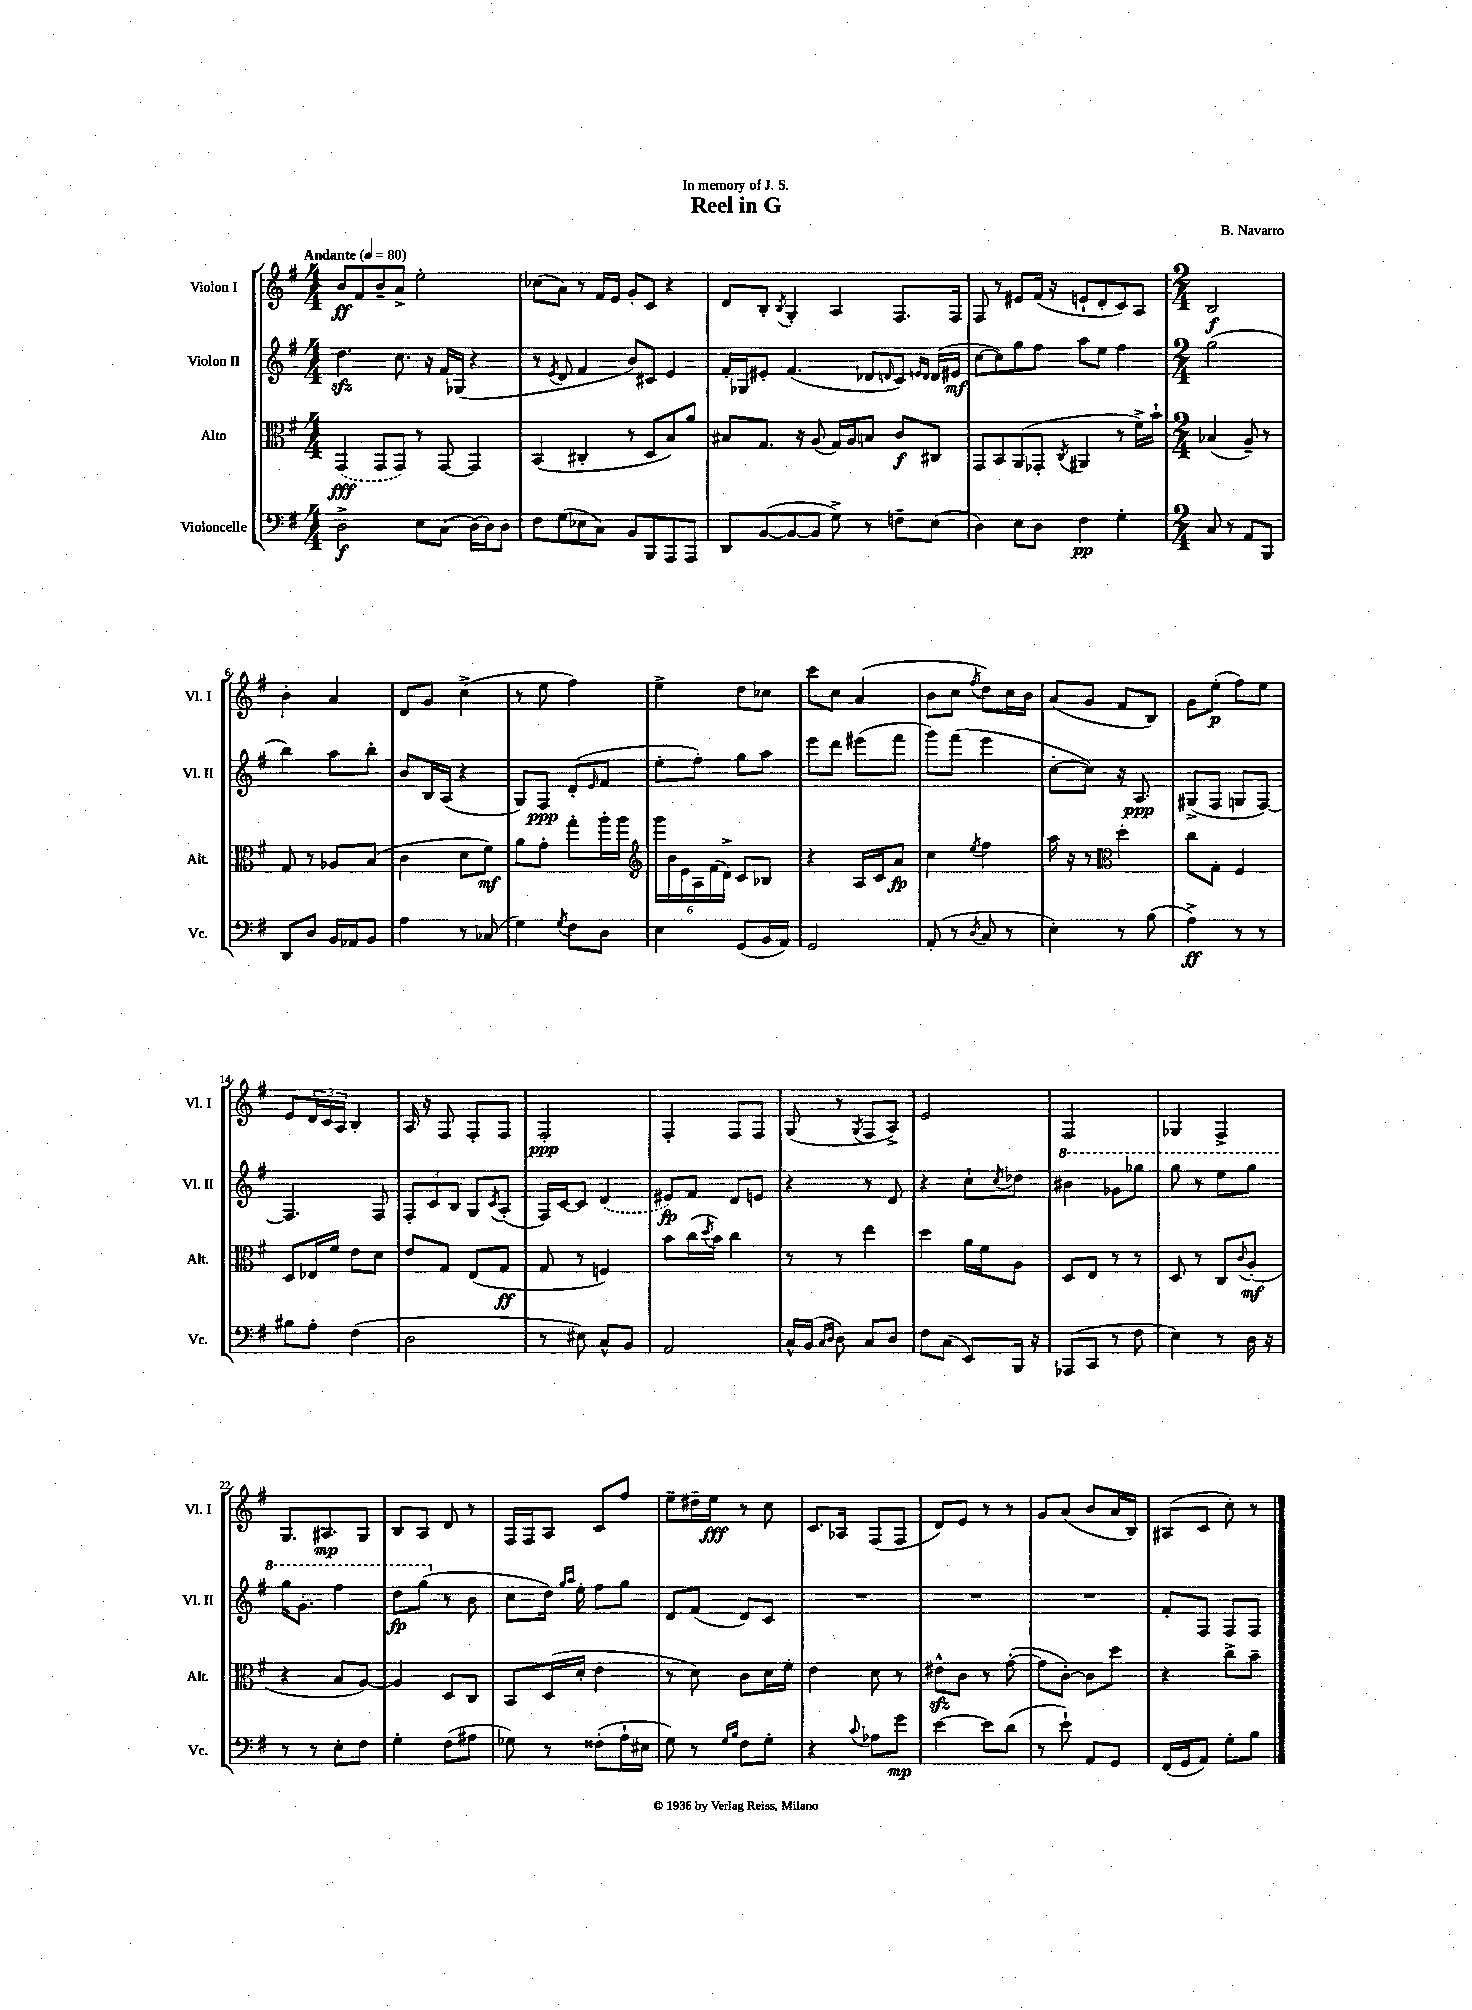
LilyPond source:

\header { title = "Reel in G" composer = "B. Navarro" dedication = "In memory of J. S." }
<<
\new StaffGroup <<
\new Staff = "s0" \with { instrumentName = "Violon I" shortInstrumentName = "Vl. I" } {
    \clef treble \key g \major \numericTimeSignature \time 4/4 \tempo "Andante" 4 = 80
    b'8\ff fis'8 b'8-- a'8-> e''2-. |
    ces''8( a'8) r8 fis'16 e'16 g'8-. c'8 r4 |
    d'8 b8-. \acciaccatura { b8 } g4-. a4 fis8. fis16 |
    fis8 r8 eis'8 fis'16( r16 e'8-! d'8-. c'8) a8 |
    \numericTimeSignature \time 2/4 b2\f |
    b'4-. a'4 |
    d'8 g'8 c''4->( |
    r8 e''8 fis''4) |
    e''4-> d''8 ces''8 |
    c'''8 c''8 a'4( |
    b'8 c''8 \acciaccatura { fis''8 } d''8) c''16 b'16 |
    a'8( g'8 fis'8 b8) |
    g'8 e''8-.\p( fis''8) e''8 |
    e'8 \tuplet 3/2 { d'16 c'16 a16 } b4-. |
    a16 r16 fis8 fis8-. fis8 |
    fis2-.\ppp |
    fis4-. fis8 fis8 |
    g8( r8 \acciaccatura { g8 } fis8 a8->) |
    e'2 |
    fis2 |
    ges4 fis4-> |
    g8. ais8.\mp g8 |
    b8 a8 d'8 r8 |
    fis16 fis16 a8 c'8 fis''8 |
    e''8-- dis''16-- e''16\fff r8 c''8 |
    c'8. aes16 fis8( fis8 |
    d'8) e'8 r8 r8 |
    g'8 a'8( b'8 a'16 b16) |
    ais8( c'8 c''8-.) r8 \bar "|." |
}
\new Staff = "s1" \with { instrumentName = "Violon II" shortInstrumentName = "Vl. II" } {
    \clef treble \key g \major \numericTimeSignature \time 4/4
    d''4.\sfz c''8. r16 fis'16 ges16( r4 |
    r8 \acciaccatura { e'8 } d'8 fis'4 b'8) cis'8 e'4 |
    fis'16-. ges16 eis'8-. fis'4.( des'8 \grace { d'16 } c'8) \grace { e'16 d'16 } d'16( eis'16\mf |
    c''8~ c''8) g''8 fis''8 a''8 e''8 fis''4 |
    \numericTimeSignature \time 2/4 g''2( |
    b''4) a''8 b''8-. |
    b'8 b16 a16( r4 |
    g8) fis8\ppp d'8-.( \grace { e'16 } fis'8 |
    e''8-. fis''8-.) g''8 a''8 |
    e'''8 d'''8 eis'''8( fis'''8 |
    g'''8) fis'''8( e'''4 |
    c''8~-. c''8) r16 a8.\ppp |
    gis8->( fis8 g8 fis8~) |
    fis4. fis8 |
    \tuplet 3/2 { fis8-. c'8 b8 } g8 \acciaccatura { c'8 } a8-.( |
    fis16) c'16~ c'8 \once \slurDashed d'4( |
    eis'8\fp) fis'8 d'8 e'8 |
    r4 r8 d'8 |
    r4 c''8-! \acciaccatura { c''8 } des''8 |
    \ottava #1 bis''4 ges''8 ges'''8 |
    g'''8 r8 e'''8 g'''8 |
    g'''16 g''8.-. fis'''4 |
    d'''8\fp g'''8( \ottava #0 r8 b'8 |
    c''8 d''16) \grace { g''16 a''16 } e''16-. fis''8 g''8 |
    d'8 fis'8( d'8) c'8 |
    R2 |
    R2 |
    R2 |
    fis'8-. fis8 fis8 fis8 \bar "|." |
}
\new Staff = "s2" \with { instrumentName = "Alto" shortInstrumentName = "Alt." } {
    \clef alto \key g \major \numericTimeSignature \time 4/4
    \once \slurDashed g,4\fff( g,8 g,8) r8 g,8~ g,4 |
    b,4( cis4-. r8 d8 b8) a'8 |
    bis8 g8. r16 a8( g16) a16 b8 c'8\f cis8 |
    g,8 b,8 a,8( ges,8-. \acciaccatura { c8 } ais,4 r8 fis'16->) b'16-! |
    \numericTimeSignature \time 2/4 bes4( a8--) r8 |
    g8 r8 aes8 b8( |
    c'4 d'8 fis'8\mf) |
    a'8 g'8-. g''8-. a''16-. a''16 |
    \clef treble \tuplet 6/4 { g'''16 b'16 e'16 a16 fis'16( d'16->) } c'8 bes8 |
    r4 a16 c'16 a'8\fp |
    c''4 \acciaccatura { e''8 } fis''4 |
    a''16 r16 r8 \clef alto d''4-. |
    c''8 g8-. fis4 |
    d8 ees16 fis'16 e'8 d'8 |
    e'8 g8 e8( g8\ff |
    g8 r8 f4) |
    b'8 c''16( \acciaccatura { d''8 } b'16) c''4 |
    r8 r8 e''4 |
    d''4 a'16 fis'16 a8 |
    d8 e8 r8 r8 |
    d8 r8 c8 \appoggiatura { c'8 } a8-.\mf( |
    r4 b8 a8~) |
    a4 d8 c8 |
    b,8 d16( d'16-. e'4 |
    r8 d'8) c'8 d'16 fis'16-. |
    e'4 d'8 r8 |
    eis'8-^\sfz c'8 r8 g'8~-.( |
    g'8 c'8~-.) c'8 d''8 |
    r4 c''8-> b'8-- \bar "|." |
}
\new Staff = "s3" \with { instrumentName = "Violoncelle" shortInstrumentName = "Vc." } {
    \clef bass \key g \major \numericTimeSignature \time 4/4
    d2->\f e8 c8( d16~) d16 d8 |
    fis8 g8( ees8 c8) b,8 b,,8 a,,8 a,,8 |
    d,8 b,8~( b,8~ b,8 g8->) r8 f8-- e8( |
    d4) e8 d8 fis4\pp g4-. |
    \numericTimeSignature \time 2/4 c8 r8 a,8 b,,8 |
    d,8 d8 b,16 aes,16 b,8 |
    a4 r8 ces8( |
    g4) \acciaccatura { g8 } fis8 d8 |
    e4 g,8( b,16 a,16) |
    g,2 |
    a,8-.( r8 \acciaccatura { d8 } c8 r8 |
    e4-.) r8 b8( |
    a4->\ff) r8 r8 |
    bis8 a8-. fis4( |
    d2 |
    r8 eis8) c8-^ b,8 |
    a,2 |
    c16-^ b,16( \grace { c16 d16 } d8) c8 d8 |
    fis8 c8( e,8) b,,16 r16 |
    aes,,8( c,8 r8 fis8 |
    e4) r8 d16 r16 |
    r8 r8 e8-. fis8 |
    g4-. fis8( ais8 |
    ges8) r8 fisis8-.( a16-! eis16 |
    g8) r8 \grace { g16 b16 } fis8 g8-. |
    r4 \appoggiatura { c'8 } aes8 g'8\mp |
    e'4~ e'8 d'8( |
    r8 e'8-!) a,8 g,8 |
    fis,16( g,16 a,8) g8-. b8 \bar "|." |
}
>>
>>
